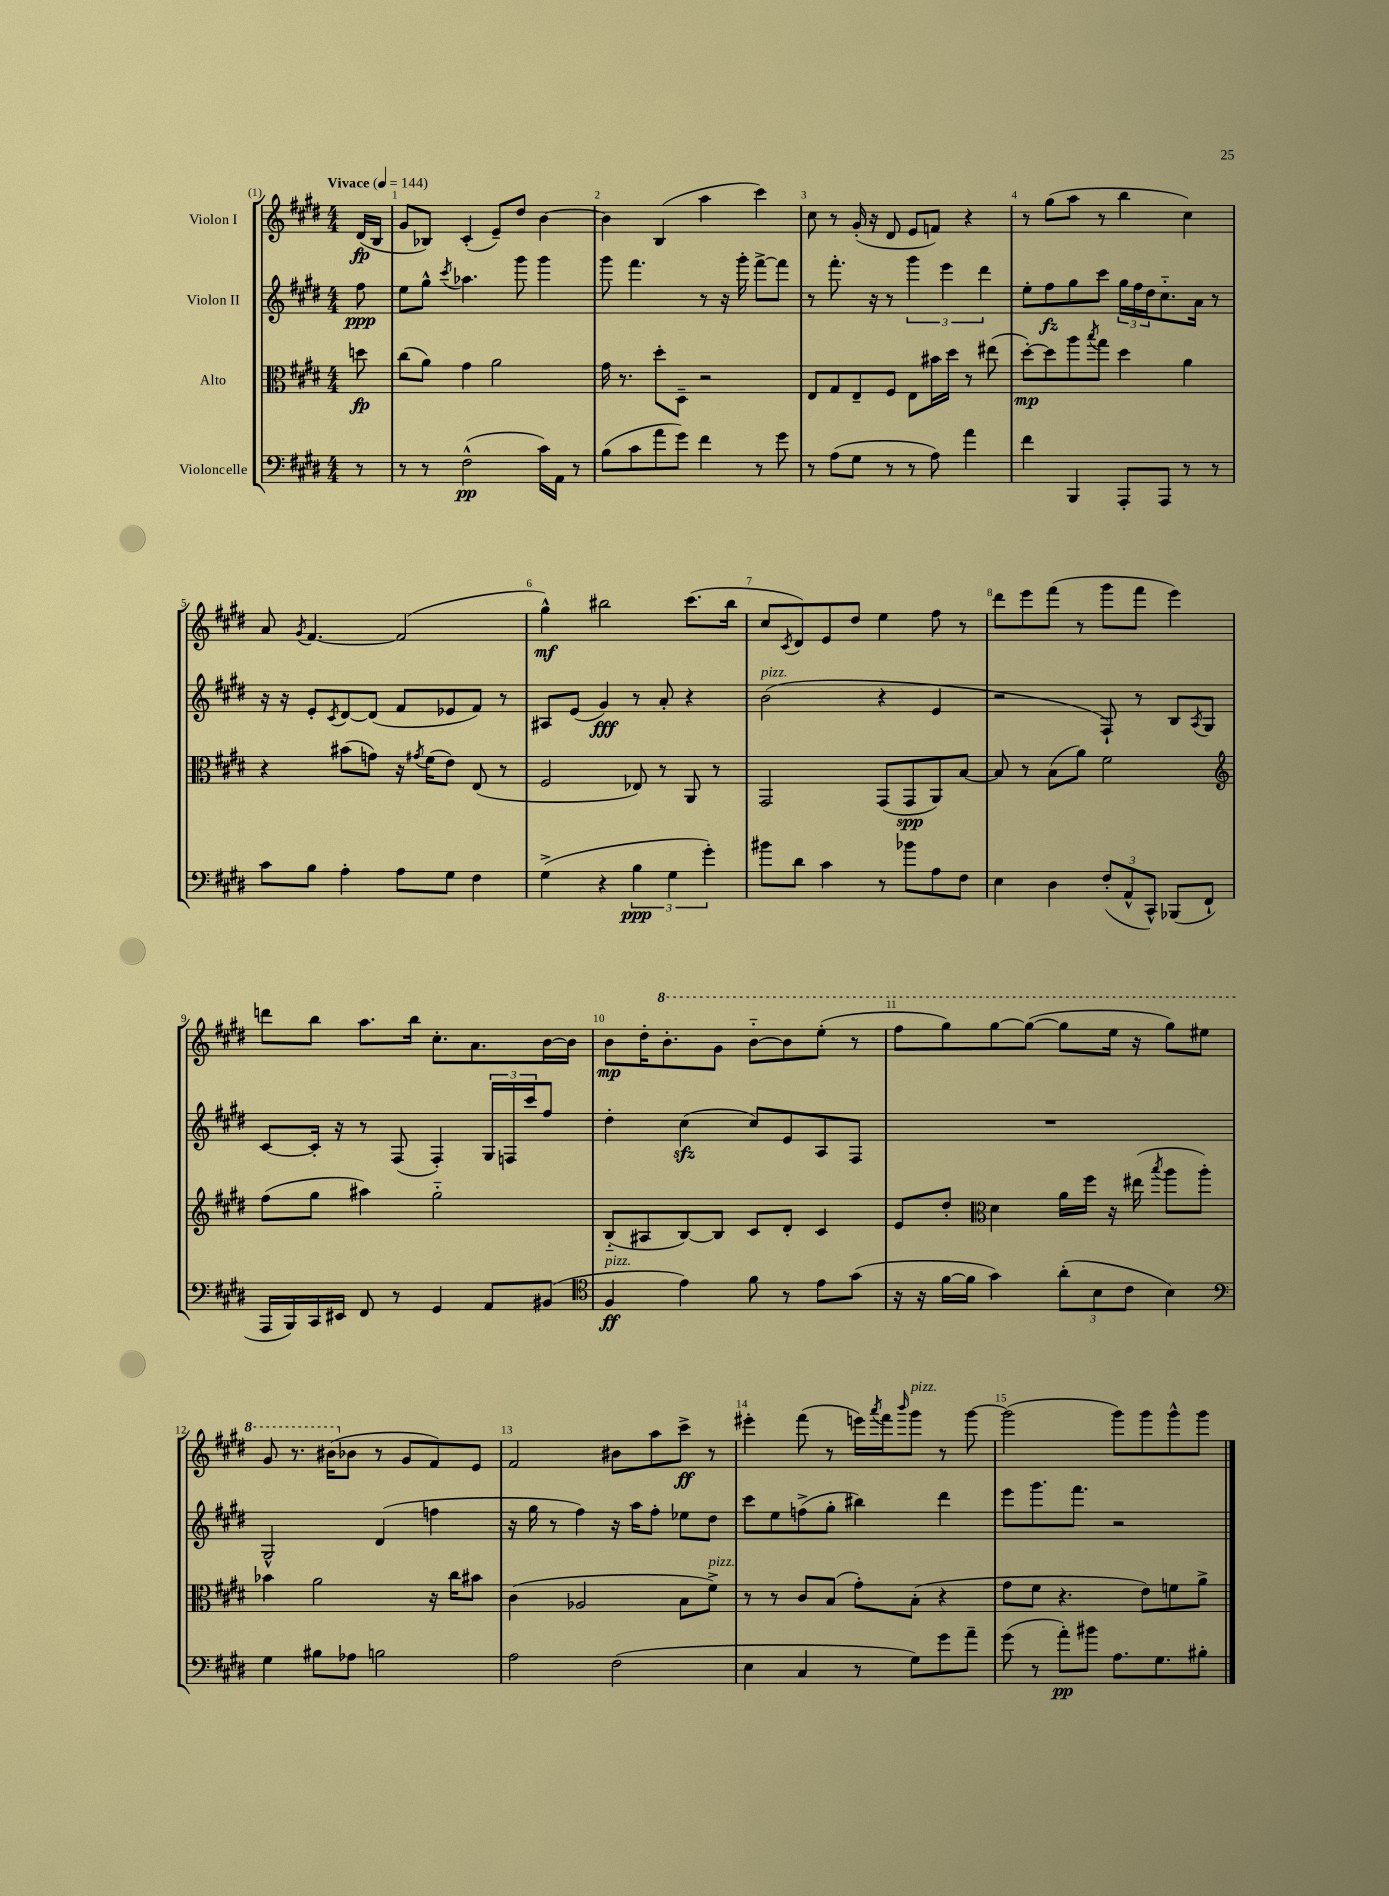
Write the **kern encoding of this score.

**kern	**dynam	**kern	**dynam	**kern	**dynam	**kern	**dynam
*part4	*part4	*part3	*part3	*part2	*part2	*part1	*part1
*staff4	*staff4	*staff3	*staff3	*staff2	*staff2	*staff1	*staff1
*I"Violoncelle	*	*I"Alto	*	*I"Violon II	*	*I"Violon I	*
*clefF4	*	*clefC3	*	*clefG2	*	*clefG2	*
*k[f#c#g#d#]	*	*k[f#c#g#d#]	*	*k[f#c#g#d#]	*	*k[f#c#g#d#]	*
*M4/4	*	*M4/4	*	*M4/4	*	*M4/4	*
*MM144	*	*MM144	*	*MM144	*	*MM144	*
=	=	=	=	=	=	=	=
!	!	!	!	!	!	!LO:TX:a:B:t=Vivace	!
8r	.	8ddn\	fp	8ff#\	ppp	(16d#/LL	fp
.	.	.	.	.	.	16B/JJ	.
=1	=1	=1	=1	=1	=1	=1	=1
8r	.	(8cc#\L	.	8ee\L	.	8g#/L	.
8r	.	8a\J)	.	8gg#^^\J	.	8B-X/J)	.
.	.	.	.	8qccc#/	.	.	.
(2F#^^\	pp	4g#\	.	4.aa-X\	.	(4c#'/	.
.	.	2a\	.	.	.	8e~/L)	.
.	.	.	.	8ggg#\	.	8dd#/J	.
16c#\LL)	.	.	.	4ggg#\	.	[4b\	.
16AA\JJ	.	.	.	.	.	.	.
8r	.	.	.	.	.	.	.
=2	=2	=2	=2	=2	=2	=2	=2
(8B\L	.	16g#\	.	8ggg#\	.	4b\]	.
.	.	8.r	.	.	.	.	.
8c#\	.	.	.	4.fff#\	.	.	.
8a\	.	8dd#'\L	.	.	.	(4B/	.
8g#\J)	.	8D#~\J	.	.	.	.	.
4f#\	.	2r	.	8r	.	4aa\	.
.	.	.	.	16r	.	.	.
.	.	.	.	16ggg#'\	.	.	.
8r	.	.	.	[8fff#^\L	.	4ccc#\)	.
8g#\	.	.	.	8fff#\J]	.	.	.
=3	=3	=3	=3	=3	=3	=3	=3
8r	.	8E/L	.	8r	.	8cc#\	.
(8A\L	.	8G#/	.	8.fff#'\	.	8r	.
8G#\J	.	8E~/	.	.	.	(16g#'/	.
.	.	.	.	16r	.	16r	.
8r	.	8F#/J	.	8r	.	8d#/	.
8r	.	8E\L	.	6ggg#\	.	8e/L	.
8A\)	.	16b#X\L	.	.	.	8fn/J)	.
.	.	.	.	6eee\	.	.	.
.	.	16dd#\JJ	.	.	.	.	.
4a\	.	8r	.	.	.	4r	.
.	.	.	.	6ddd#\	.	.	.
.	.	(8ee#X\	.	.	.	.	.
=4	=4	=4	=4	=4	=4	=4	=4
4f#\	.	[8dd#'\L)	mp	8ee'\L	.	8r	.
.	.	8dd#\]	.	8ff#\	fz	(8gg#\L	.
4BBB/	.	8aa\	.	8gg#\	.	8aa\J	.
.	.	8qbb/	.	.	.	.	.
.	.	8gg#\J	.	8ccc#\J	.	8r	.
8AAA'/L	.	4dd#\	.	24gg#\LL	.	4bb\	.
.	.	.	.	24ff#\	.	.	.
.	.	.	.	24dd#\J	.	.	.
8AAA/J	.	.	.	8.cc#\	.	.	.
8r	.	4a\	.	.	.	4cc#\)	.
.	.	.	.	16a\Jk	.	.	.
8r	.	.	.	8r	.	.	.
!!LO:LB:g=z
=5	=5	=5	=5	=5	=5	=5	=5
8c#\L	.	4r	.	16r	.	8a/	.
.	.	.	.	16r	.	.	.
.	.	.	.	.	.	8qg#/	.
8B\J	.	.	.	8e'/L	.	[4.f#/	.
.	.	.	.	8qc#/	.	.	.
4A'\	.	(8b#X\L	.	[8d#/	.	.	.
.	.	8gn\J)	.	(8d#/J]	.	.	.
8A\L	.	16r	.	8f#/L	.	(2f#/]	.
.	.	8qg#X/	.	.	.	.	.
.	.	(16f#\KL	.	.	.	.	.
8G#\J	.	8e\J)	.	8e-X/	.	.	.
4F#\	.	(8E/	.	8f#/J)	.	.	.
.	.	8r	.	8r	.	.	.
=6	=6	=6	=6	=6	=6	=6	=6
(4G#^\	.	2F#/	.	8A#X/L	.	4gg#^^\)	mf
.	.	.	.	(8e/J	.	.	.
4r	.	.	.	4g#/)	fff	2bb#X\	.
6B\	ppp	8E-X/)	.	8r	.	.	.
.	.	8r	.	8a'/	.	.	.
6G#\	.	.	.	.	.	.	.
.	.	8AA/	.	4r	.	(8.ccc#\L	.
6g#'\)	.	.	.	.	.	.	.
.	.	8r	.	.	.	.	.
.	.	.	.	.	.	16bb#\Jk	.
=7	=7	=7	=7	=7	=7	=7	=7
!	!	!	!	!LO:TX:a:i:t=pizz.	!	!	!
8b#X\L	.	2GG#/	.	(2b\	.	8cc#/L	.
.	.	.	.	.	.	8qc#/	.
8d#\J	.	.	.	.	.	8d#/)	.
4c#\	.	.	.	.	.	8e/	.
.	.	.	.	.	.	8dd#/J	.
8r	.	(8GG#/L	.	4r	.	4ee\	.
8b-X\L	.	8GG#/	spp	.	.	.	.
8A\	.	8AA/)	.	4e/	.	8ff#\	.
8F#\J	.	[8B/J	.	.	.	8r	.
=8	=8	=8	=8	=8	=8	=8	=8
4E\	.	8B/]	.	2r	.	8ddd#\L	.
.	.	8r	.	.	.	8eee\	.
4D#\	.	(8B\L	.	.	.	(8fff#\J	.
.	.	8a\J)	.	.	.	8r	.
(12F#'/L	.	2f#\	.	8F#`/)	.	8ggg#\L	.
12AA^^/	.	.	.	.	.	.	.
.	.	.	.	8r	.	8fff#\J	.
12CC#^^/J)	.	.	.	.	.	.	.
(8BBB-X/L	.	.	.	8B/L	.	4eee\)	.
.	.	.	.	8qA/	.	.	.
8FF#`/J	.	.	.	8G#/J	.	.	.
!!LO:LB:g=z
=9	=9	=9	=9	=9	=9	=9	=9
*	*	*clefG2	*	*	*	*	*
16AAA/LL	.	(8ff#\L	.	[8c#/L	.	8dddn\L	.
16BBB/)	.	.	.	.	.	.	.
16CC#/	.	8gg#\J	.	16c#'/Jk]	.	8bb\J	.
16EE#X/JJ	.	.	.	16r	.	.	.
8FF#/	.	4aa#X\)	.	8r	.	8.aa\L	.
8r	.	.	.	(8F#/	.	.	.
.	.	.	.	.	.	16bb\Jk	.
4GG#/	.	2gg#\	.	4F#'/)	.	8.cc#'\L	.
.	.	.	.	.	.	8.a\	.
8AA/L	.	.	.	24G#/LL	.	.	.
.	.	.	.	24Fn/	.	.	.
.	.	.	.	24ccc#/J	.	.	.
(8BB#X/J	.	.	.	8ff#/J	.	[16b\L	.
.	.	.	.	.	.	16b\JJ]	.
=10	=10	=10	=10	=10	=10	=10	=10
*clefC4	*	*	*	*	*	*	*
!LO:TX:a:i:t=pizz.	!	!	!	!	!	!	!
4F#/	ff	(8B/L	.	4dd#'\	.	8b\L	mp
.	.	8A#X/	.	.	.	16dd#'\K	.
*	*	*	*	*	*	*8va	*
.	.	.	.	.	.	8.bb'\	.
4e\)	.	[8B/)	.	(4cc#zz\	.	.	.
.	.	8B/J]	.	.	.	8gg#\J	.
8f#\	.	8c#/L	.	8cc#/L)	.	[8bb\L	.
8r	.	8d#'/J	.	8e/	.	8bb\]	.
8e\L	.	4c#/	.	8A/	.	(8eee'\J	.
(8g#\J	.	.	.	8F#/J	.	8r	.
=11	=11	=11	=11	=11	=11	=11	=11
16r	.	8e/L	.	1r	.	8fff#\L	.
16r	.	.	.	.	.	.	.
[16f#\LL	.	8dd#'/J	.	.	.	8ggg#\)	.
16f#\JJ]	.	.	.	.	.	.	.
*	*	*clefC3	*	*	*	*	*
4g#\)	.	4d#\	.	.	.	[8ggg#\	.
.	.	.	.	.	.	(8ggg#\J_	.
(12a'\L	.	16a\LL	.	.	.	8ggg#\L]	.
.	.	16ff#\JJ	.	.	.	.	.
12B\	.	.	.	.	.	.	.
.	.	16r	.	.	.	16eee\Jk	.
12c#\J	.	.	.	.	.	.	.
.	.	(16ee#X\	.	.	.	16r	.
.	.	8qbb/	.	.	.	.	.
4B\)	.	8aa\L	.	.	.	8ggg#\L)	.
.	.	8aa'\J)	.	.	.	8eee#X\J	.
!!LO:LB:g=z
=12	=12	=12	=12	=12	=12	=12	=12
*clefF4	*	*	*	*	*	*	*
4G#\	.	4b-X\	.	2G#^^/	.	8gg#/	.
.	.	.	.	.	.	8.r	.
8B#X\L	.	2a\	.	.	.	.	.
.	.	.	.	.	.	(16bb#X\KL	.
*	*	*	*	*	*	*X8va	*
8A-X\J	.	.	.	.	.	8b-X\J	.
2Bn\	.	.	.	(4d#/	.	8r	.
.	.	.	.	.	.	8g#/L	.
.	.	16r	.	4ffn\	.	8f#/)	.
.	.	16cc#\KL	.	.	.	.	.
.	.	8b#X\J	.	.	.	8e/J	.
=13	=13	=13	=13	=13	=13	=13	=13
2A\	.	(4c#\	.	16r	.	2f#/	.
.	.	.	.	16gg#\	.	.	.
.	.	.	.	8r	.	.	.
.	.	2A-X/	.	4ff#\)	.	.	.
(2F#\	.	.	.	16r	.	8b#X\L	.
.	.	.	.	16aa\KL	.	.	.
.	.	.	.	8ff#'\J	.	8aa\	.
.	.	8B\L	.	8ee-X\L	.	8ccc#^\J	ff
!	!	!LO:TX:a:i:t=pizz.	!	!	!	!	!
.	.	8f#^\J)	.	8dd#\J	.	8r	.
=14	=14	=14	=14	=14	=14	=14	=14
4E\	.	8r	.	8ccc#\L	.	4eee#X'\	.
.	.	8r	.	8ee\	.	.	.
4C#/	.	8c#/L	.	(8ffn^\	.	(8fff#\	.
.	.	(8B/J	.	8gg#'\J	.	8r	.
8r	.	8g#'\L)	.	4bb#X\)	.	16eeen\LL)	.
.	.	.	.	.	.	8qaaa/	.
.	.	.	.	.	.	16fff#\J	.
.	.	.	.	.	.	16qqbbb/	.
!	!	!	!	!	!	!LO:TX:a:i:t=pizz.	!
8G#\L)	.	(8B'\J	.	.	.	8ggg#\J	.
8g#\	.	4r	.	4ddd#\	.	8r	.
8a~\J	.	.	.	.	.	[8ggg#\	.
=15	=15	=15	=15	=15	=15	=15	=15
(8g#\	.	8g#\L	.	8eee\L	.	(2ggg#\]	.
8r	.	8f#\J	.	8.ggg#\	.	.	.
8a'\L)	pp	4.r	.	.	.	.	.
.	.	.	.	8.fff#\J	.	.	.
8b#X\J	.	.	.	.	.	.	.
8.A\L	.	.	.	2r	.	8ggg#\L)	.
.	.	8e\L)	.	.	.	8ggg#\	.
8.G#\	.	.	.	.	.	.	.
.	.	8fn\	.	.	.	8ggg#^^\	.
8B#X'\J	.	8a^\J	.	.	.	8ggg#\J	.
==	==	==	==	==	==	==	==
*-	*-	*-	*-	*-	*-	*-	*-
